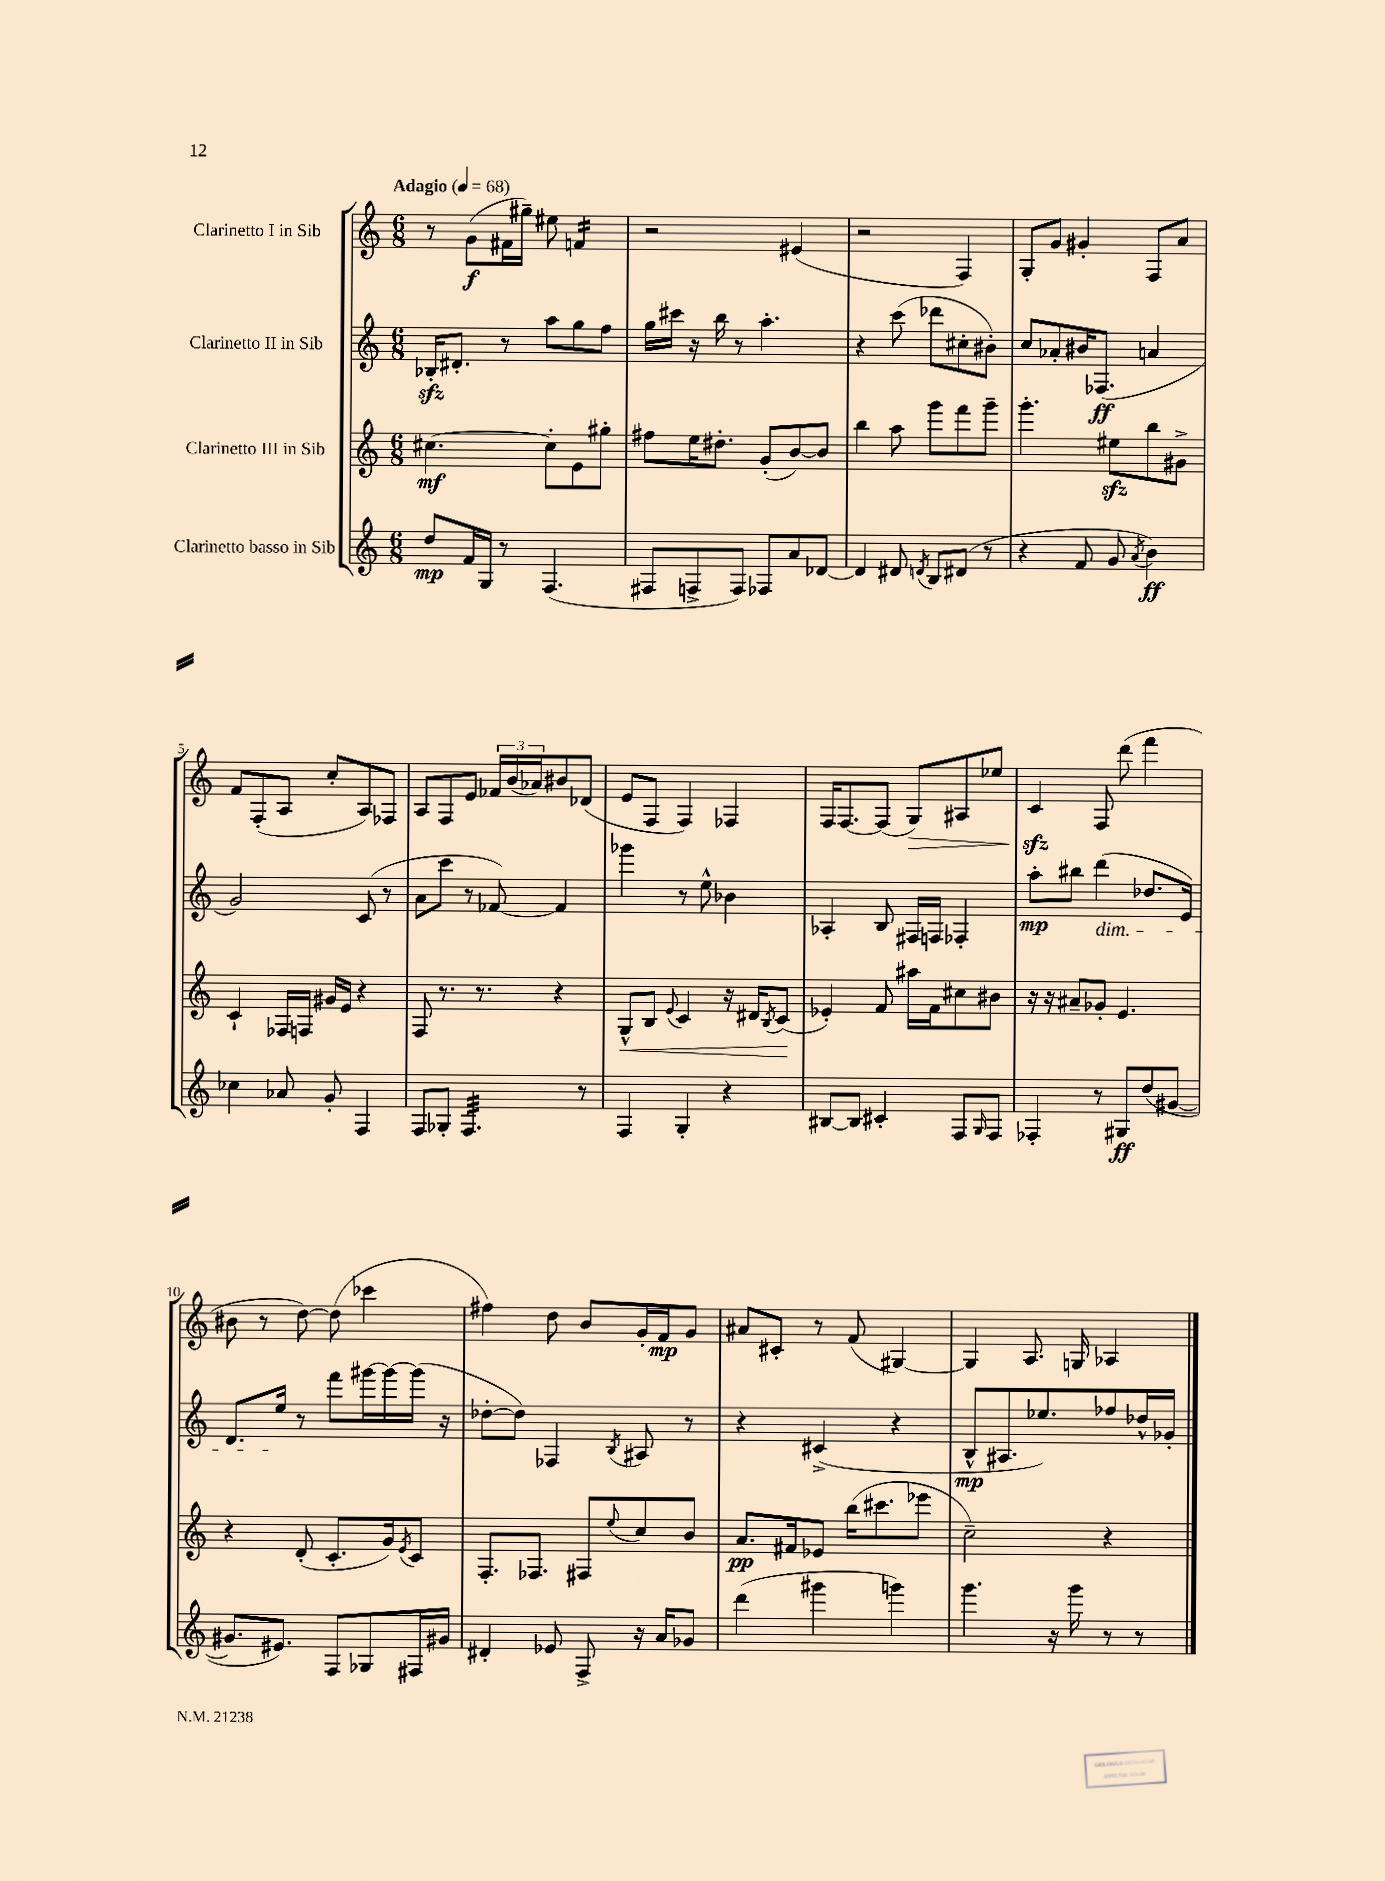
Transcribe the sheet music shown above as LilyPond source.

<<
\new StaffGroup <<
\new Staff = "s0" \with { instrumentName = "Clarinetto I in Sib" } {
    \clef treble \key c \major \numericTimeSignature \time 6/8 \tempo "Adagio" 4 = 68
    r8 g'8\f( fis'16 gis''16--) eis''8 f'4:16 |
    r2 eis'4( |
    r2 f4) |
    g8-. g'8 gis'4-. f8 a'8 |
    f'8 f8-.( a8 c''8-. a8) fes8 |
    a8 f8 e'8 \tuplet 3/2 { fes'16 b'16( aes'16) } bis'8 des'8( |
    e'8 f8 f4) fes4 |
    f16 f8.~ f8( g8\>) ais8 ees''8 |
    c'4\sfz\! f8 d'''8( f'''4 |
    bis'8 r8 d''8~) d''8( ces'''4 |
    fis''4) d''8 b'8 g'16-. f'16\mp g'8 |
    ais'8 cis'8-. r8 f'8( gis4~) |
    gis4 a8. g16 aes4 \bar "|." |
}
\new Staff = "s1" \with { instrumentName = "Clarinetto II in Sib" } {
    \clef treble \key c \major \numericTimeSignature \time 6/8
    bes16-.\sfz dis'8.-. r8 a''8 g''8 f''8 |
    g''16 cis'''16 r16 b''16 r8 a''4.-. |
    r4 c'''8( des'''8 cis''8-. bis'8-.) |
    c''8 aes'8-. bis'16 fes8.\ff( a'4 |
    g'2) c'8( r8 |
    a'8 c'''8 r8 fes'8~) fes'4 |
    ges'''4 r8 e''8-^ bes'4 |
    aes4-. b8 fis16 f16 fes4-. |
    a''8-.\mp bis''8 d'''4\dim( des''8. e'16) |
    d'8. e''16\! r8 f'''8 gis'''16~ gis'''16~ gis'''16( r16 |
    des''8~-. des''8) fes4 \acciaccatura { b8 } ais8 r8 |
    r4 cis'4->( r4 |
    b8-^\mp ais8. ees''8.) fes''8 des''16-^ ges'16-. \bar "|." |
}
\new Staff = "s2" \with { instrumentName = "Clarinetto III in Sib" } {
    \clef treble \key c \major \numericTimeSignature \time 6/8
    cis''4.~\mf cis''8-. e'8 gis''8-. |
    fis''8 e''16 dis''8.-. g'8-.( b'8~) b'8 |
    b''4 a''8 g'''8 f'''8 g'''8-- |
    g'''4.-. eis''8\sfz b''8 gis'8-> |
    c'4-! fes16 f16 gis'16 e'16 r4 |
    f8 r8. r8. r4 |
    g8-^\< b8 \appoggiatura { e'8 } c'4 r16 dis'16 \acciaccatura { b8 } c'8\!( |
    ees'4-.) f'8 ais''16 f'16 cis''8 bis'8 |
    r16 r16 ais'8-- ges'8-. e'4. |
    r4 d'8-.( c'8.-. g'16) \acciaccatura { e'8 } c'8 |
    f8.-. fes8. fis8 \appoggiatura { e''8 } c''8 b'8 |
    a'8.\pp fis'16 ees'8 b''16( cis'''8. ees'''8 |
    c''2--) r4 \bar "|." |
}
\new Staff = "s3" \with { instrumentName = "Clarinetto basso in Sib" } {
    \clef treble \key c \major \numericTimeSignature \time 6/8
    d''8\mp f'16 g16 r8 f4.( |
    fis8 f8-> f8) fes8 a'8 des'8~ |
    des'4 dis'8 \acciaccatura { d'8 } b8 dis'8( r8 |
    r4 f'8 g'8 \acciaccatura { a'8 } b'4\ff) |
    ces''4 aes'8 g'8-. f4 |
    f8 ges8-. f4.:32 r8 |
    f4 g4-. r4 |
    bis8~ bis8 cis'4-. f8 \grace { g16 } f8 |
    fes4-. r8 gis8\ff d''8( gis'8~ |
    gis'8. eis'8.) f8 ges8 fis16 gis'16 |
    dis'4-. ees'8 f8-> r16 a'16 ges'8 |
    d'''4( gis'''4 g'''4) |
    g'''4. r16 g'''16 r8 r8 \bar "|." |
}
>>
>>
